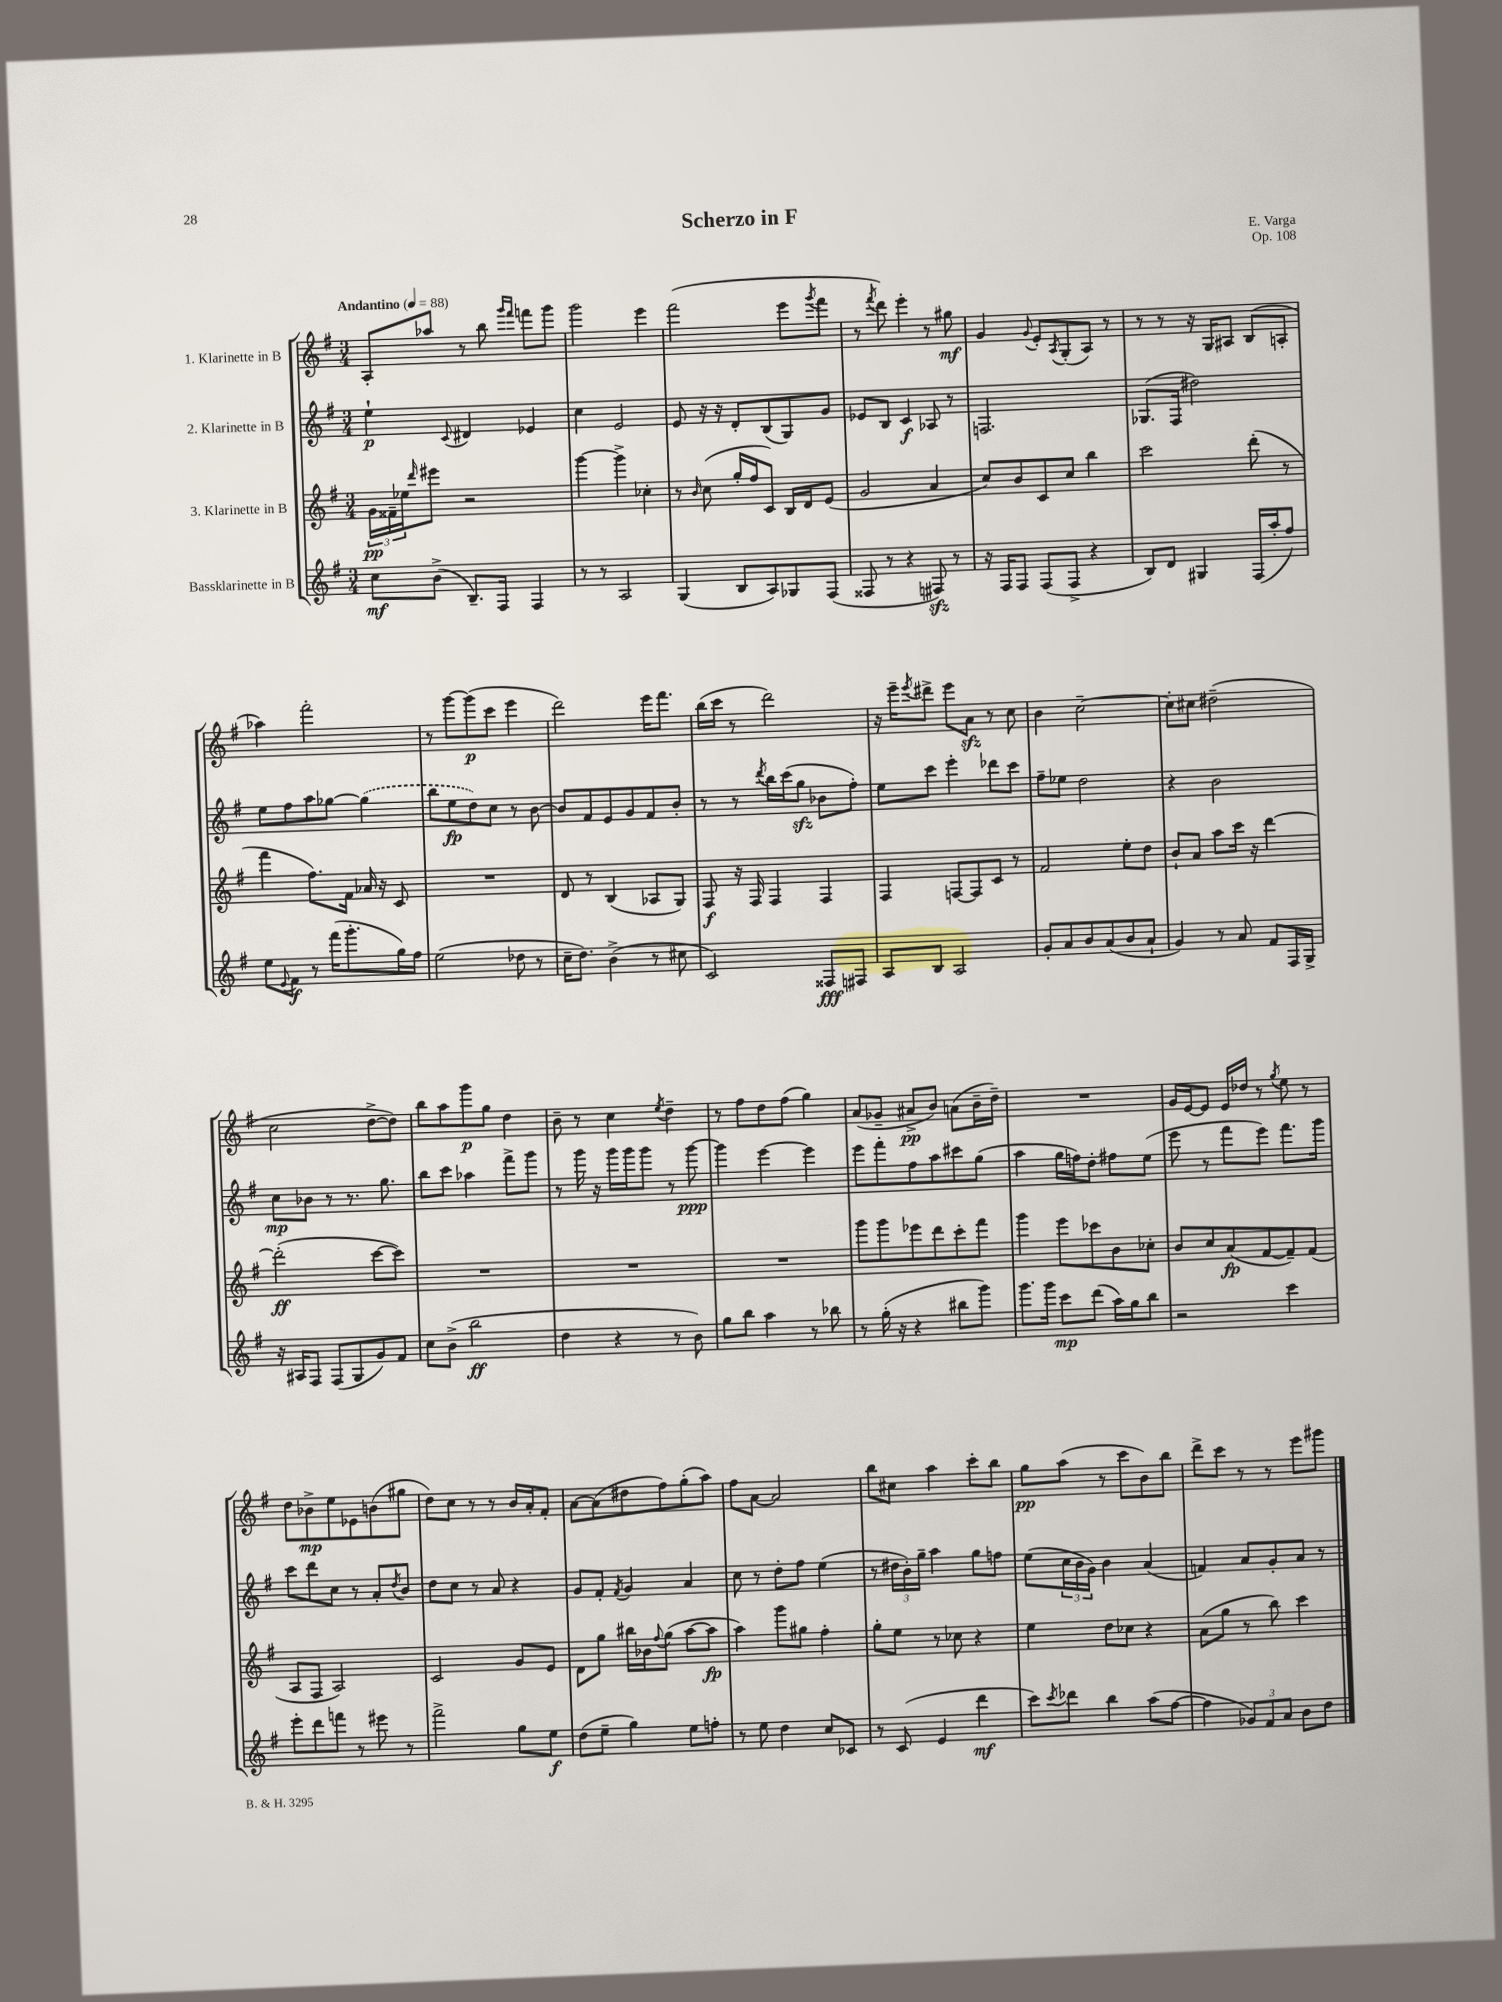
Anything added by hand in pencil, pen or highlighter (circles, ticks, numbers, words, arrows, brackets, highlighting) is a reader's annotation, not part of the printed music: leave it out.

**kern	**kern	**kern	**kern
*staff4	*staff3	*staff2	*staff1
*clefG2	*clefG2	*clefG2	*clefG2
*k[f#]	*k[f#]	*k[f#]	*k[f#]
*M3/4	*M3/4	*M3/4	*M3/4
*MM88	*MM88	*MM88	*MM88
8cc	24g	4ee`	8A'
.	24f##~	.	.
.	24ee-	.	.
.	16qqddd	.	.
(8b^	8eee#	.	8aa-
.	.	8qqc	.
8.B~)	2r	4d#	8r
.	.	.	8bb
16F#	.	.	.
.	.	.	16qqggg
.	.	.	16qqfff#
4F#	.	4e-	8fff
.	.	.	8ggg
=	=	=	=
8r	[4ggg	4cc	2ggg
8r	.	.	.
2A	4ggg^]	2e	.
.	4cc-'	.	4eee
=	=	=	=
(4G	8r	8e	(2fff#
.	16qqb	.	.
.	(8cc	16r	.
.	.	16r	.
8B	16gg'	8d'	.
.	16ff#	.	.
8A)	8c)	(8B	.
8G-	16B	8G)	8eee
.	16d	.	.
.	.	.	8qggg
(8F#	(8e	8g	8fff#
=	=	=	=
8F##	2g	8e-	8r
.	.	.	8qfff#
8r	.	8B	8ddd)
4r	.	4c	4eee'
8F#)	4a	8A-	8r
8r	.	8r	8gg#
=	=	=	=
16r	8cc)	2.F	4g
16F#	.	.	.
8F#	8b	.	.
.	.	.	8qqg
(8F#	8c	.	8e'
.	.	.	8qA
8F#^	8cc	.	(8G'
4r	4bb	.	8A)
.	.	.	8r
=	=	=	=
8B)	2ccc	(8.G-	8r
8d	.	.	8r
.	.	16F#	.
4G#	.	2dd#)	16r
.	.	.	16G
.	.	.	8A#
(16F#	(8ddd'	.	(8B
16aa'	.	.	.
8ff#)	8r	.	8A'
=	=	=	=
8ee	4fff#	8ee	4aa-)
8qqe	.	.	.
8f#	.	8ff#	.
8r	8.ff#)	8aa	2fff#'
(16fff#	.	[8gg-	.
8.ggg'	16f#	.	.
.	16a-	(4gg-]	.
.	16r	.	.
16gg)	8c	.	.
16ff#	.	.	.
=	=	=	=
(2ee	2.r	8bb	8r
.	.	8ee	[8ggg
.	.	8dd)	(8ggg]
.	.	8cc	8ccc
8dd-	.	8r	4eee
8r	.	[8b	.
=	=	=	=
16cc~	8d	8b]	2ddd)
8.dd)	.	.	.
.	8r	8f#	.
(4b^	(4B	8e	.
.	.	8g	.
8r	8A-	8f#	16eee
.	.	.	8.fff#
8cc#	8G)	8b'	.
=	=	=	=
2c)	8F#	8r	(16bb
.	.	.	16ccc
.	16r	8r	8r
.	16F#	.	.
.	.	8qddd	.
.	4F#	16bb	2ddd)
.	.	(16ccc	.
.	.	8gg	.
8F##	4F#	8b-	.
8F#	.	8ff#')	.
=	=	=	=
8A	4F#	8ee	16r
.	.	.	16eee~
.	.	.	8qeee
8B	.	8ccc	8ddd#^
2A	[8F	4eee'	8eee
.	8F]	.	8a
.	8c	8ddd-	8r
.	8r	8ccc	8cc
=	=	=	=
8g'	2f#	8ff#~	4b
8a	.	8ee-	.
8b	.	2dd	[2cc~
(8a	.	.	.
8b	8ee'	.	.
8a`	8dd	.	.
=	=	=	=
4g)	8b`	4r	8cc']
.	8a	.	8cc#
8r	8aa	2b	(2dd#~
8a	16ccc	.	.
.	16r	.	.
8f#	[4ddd	.	.
16F#	.	.	.
16G^	.	.	.
=	=	=	=
16r	(2ddd']	8cc	2cc
16A#	.	.	.
8F#	.	8b-	.
(8F#	.	8r	.
8G	.	8.r	.
8g)	[8ccc	.	[8dd^
.	.	8.gg	.
8f#	8ccc])	.	8dd])
=	=	=	=
8cc	2.r	8bb	8bb
(8b^	.	8ccc	8aa
2bb	.	4aa-	8ggg
.	.	.	8gg
.	.	8fff#^	4dd
.	.	8ggg	.
=	=	=	=
4dd	2.r	8r	8b~
.	.	16ggg	8r
.	.	16r	.
4r	.	16ggg	4cc
.	.	16ggg	.
.	.	8ggg	.
.	.	.	8qee
8r	.	8r	4dd~
8b)	.	[8ggg	.
=	=	=	=
8gg	2.r	4ggg]	8r
8bb	.	.	8ff#
4aa	.	[4eee	8dd
.	.	.	(8ff#
8r	.	4eee]	4gg)
8bb-	.	.	.
=	=	=	=
8r	8ggg	8eee	(8a
(16gg'	8ggg	8fff#'	8g-~
16r	.	.	.
4r	8eee-	8ff#	8a#^
.	8ddd	8aa	8b)
8bb#	8ccc'	8ccc#	(8a
8ggg)	8fff#	(8gg	16b~
.	.	.	16dd~)
=	=	=	=
8.ggg	4ggg	4aa	2.r
16ggg	.	.	.
8ccc	8eee	16gg	.
.	.	16ff)	.
(8ddd	8ccc-	8dd'	.
16aa)	8b	8ff#	.
16gg	.	.	.
8bb	8cc-'	(8ee	.
=	=	=	=
2r	8b	8eee	16g
.	.	.	[16e
.	8cc	8r	8e]
.	(8a	8fff#	16e
.	.	.	16dd-
.	[8f#	8eee)	8r
.	.	.	8qgg
4ccc	8f#~])	8.fff#	8ee
.	(8f#	.	8r
.	.	16ggg	.
=	=	=	=
8eee'	8A	8ccc	8dd
8ddd	8F#	8ddd	8b-^
8fff	2A)	8cc	8ee
8r	.	8r	8e-
8eee#	.	8a'	(8b
.	.	8qdd	.
8r	.	8b	8gg#
=	=	=	=
2fff#^	2c	8dd	8dd)
.	.	8cc	8cc
.	.	8r	8r
.	.	8a	8r
8gg	8g	4r	16b
.	.	.	16a'
8ee	8e	.	8f#'
=	=	=	=
(8dd	8d	8g	[8a
8ee~	8gg	8f#'	(8a]
.	.	8qf#	.
4gg)	16bb#	4g	8dd#
.	16b-	.	.
.	8qqff#	.	.
.	(8gg	.	8ff#)
8ee	[8aa	4a	(8gg'
8ff'	8aa]	.	8aa)
=	=	=	=
8r	4aa)	8cc	8ff#
8ee	.	8r	[8a
4dd	8ggg	8dd'	2a]
.	8gg#	8ff#	.
8cc	4ff#'	(4ee	.
8c-	.	.	.
=	=	=	=
8r	8gg'	8r	8bb
(8c	8ee	24dd#	8cc#
.	.	24b')	.
.	.	24gg~	.
4e	8r	4aa	4aa
.	8cc-	.	.
4ddd	4r	8gg	8ccc'
.	.	8ff	8bb
=	=	=	=
8ccc)	4ee	(8ee	8gg
8qccc	.	.	.
8ddd-	.	24cc	(8aa
.	.	24b	.
.	.	24g)	.
4bb	8dd	4b	8r
.	8cc-	.	8ccc
(8aa	4r	(4a	8b)
[8ff#	.	.	8bb
=	=	=	=
4ff#]	(8a	4f)	8ddd^
.	8gg	.	8ccc
12g-)	8r	8a	8r
12f#	.	.	.
.	8bb)	8g'	8r
12a	.	.	.
8b	4ccc	8a	8eee
8dd	.	8r	8ggg#
==	==	==	==
*-	*-	*-	*-
